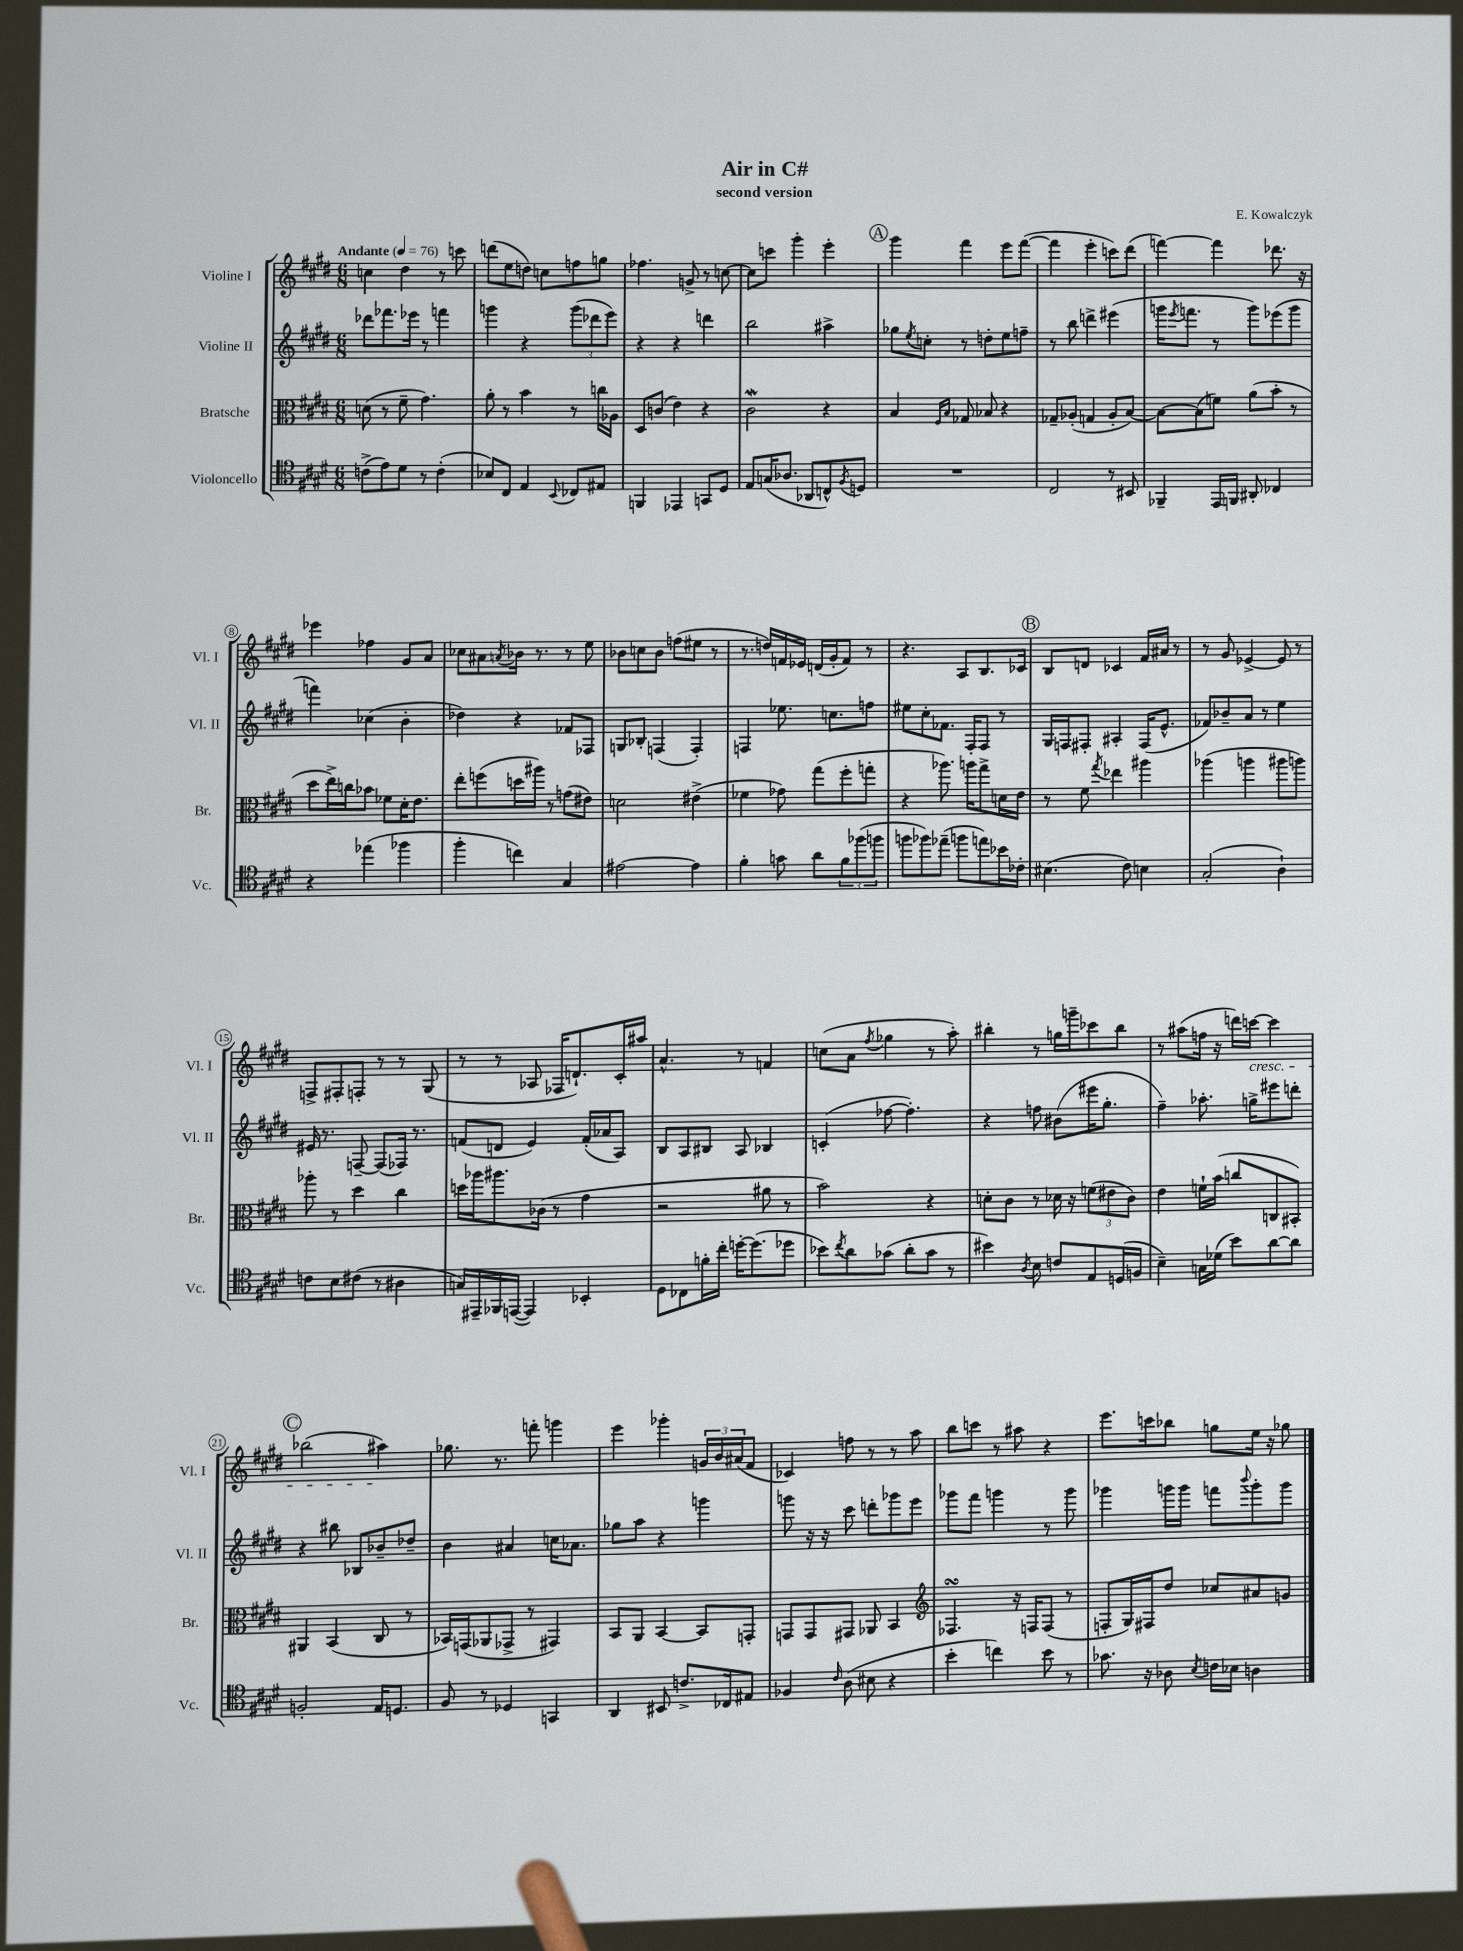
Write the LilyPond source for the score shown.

\header { title = "Air in C#" composer = "E. Kowalczyk" subtitle = "second version" }
<<
\new StaffGroup <<
\new Staff = "s0" \with { instrumentName = "Violine I" shortInstrumentName = "Vl. I" } {
    \clef treble \key e \major \numericTimeSignature \time 6/8 \tempo "Andante" 4 = 76
    c''4 dis''4 r8 c'''8 |
    d'''8( e''8 d''8) c''8 f''8 g''8 |
    fes''4. g'8-> r8 c''8~ |
    c''8 c'''8 gis'''4-. e'''4-. |
    \mark \markup { \circle "A" } gis'''4 fis'''4 e'''8 fis'''8~( |
    fis'''4 e'''4-. c'''8) dis'''8( |
    f'''4~) f'''4 des'''8. r16 |
    ees'''4 fes''4 gis'8 a'8 |
    ces''8 ais'8 \acciaccatura { a'8 } bes'16 r8. r8 e''8 |
    bes'8 c''8 bes'8 f''8( eis''8 r8 |
    r8. d''16) f'16 ees'16 d'16( gis'16-. f'8) r8 |
    r4. a8 b8. ces'16 |
    \mark \markup { \circle "B" } b8 d'8 ces'4 fis'16 ais'16 r8 |
    r8 gis'8 ees'4~-> ees'8 r8 |
    f8-> fis8-. f8-. r8 r8 gis8( |
    r8 r8 aes8 fes16 d'8.-!) cis'16-. ais''16 |
    a'4.-^ r8 f'4 |
    c''8( a'8 \acciaccatura { fis''8 } ges''4 r8 a''8-.) |
    bis''4-. r8 g''16 g'''16-- ces'''8 bis''8 |
    r8 ais''8( f''16 r16 d'''16) c'''16~\cresc c'''4 |
    \mark \markup { \circle "C" } bes''2( ais''4\!) |
    ges''8. r8. f'''8-. g'''4 |
    e'''4 ges'''4-. \tuplet 3/2 { g'16 b'16 ais'16( } fis'8 |
    ces'4) f''8 r8 r8 a''8 |
    b''8 c'''8 r8 ais''8 r4 |
    e'''8. c'''16 bes''8 g''8 e''16 r16 ges''8 \bar "|." |
}
\new Staff = "s1" \with { instrumentName = "Violine II" shortInstrumentName = "Vl. II" } {
    \clef treble \key e \major \numericTimeSignature \time 6/8
    des'''8 fes'''8. ees'''16 r8 f'''4 |
    g'''4 r4 \tuplet 3/2 { g'''8( des'''8 e'''8) } |
    r4 r4 d'''4 |
    b''2 ais''4-> |
    \mark \markup { \circle "A" } ges''8 \acciaccatura { e''8 } c''8-. r8 d''8-. e''8 f''8-- |
    r8 b''8 d'''4-> eis'''4( |
    g'''16 \acciaccatura { e'''8 } f'''8. r8 g'''8) ees'''8( g'''8 |
    f'''4) ces''4( b'4-. |
    des''4) r4 fes'8 fes8 |
    g8 bes8-. f4( f4-.) |
    f4 ees''8. c''8. f''8 |
    eis''8 cis''8-. fes'8. fis16-. fis8 r8 |
    \mark \markup { \circle "B" } gis16 f16 fis8-. ais4-. fis16( e'8.-^ |
    fes'8) bes'8-- a'8 r8 e''4 |
    eis'16 r8. f8~-- f8( fes16) r8. |
    f'8( d'8 e'4) f'16-.( aes'16 a8) |
    b8 a8 bis8 a8 bes4 |
    c'4-.( fes''8~ fes''4.-.) |
    r4 f''8 bis'8( eis'''16 gis''8.-. |
    fis''4--) aes''8.-. g''16-> eis'''8 d'''8-. |
    \mark \markup { \circle "C" } r4 bis''8 bes8 bes'8-- des''8-- |
    b'4 ais'4 c''16 aes'8. |
    ges''8 a''8 r4 g'''4 |
    g'''8 r16 r16 cis'''8 d'''8-. ges'''8 e'''8 |
    ges'''8 fis'''8 g'''4 r8 g'''8 |
    ges'''4 g'''16 g'''16 f'''8 \appoggiatura { b'''8 } g'''8-. g'''8 \bar "|." |
}
\new Staff = "s2" \with { instrumentName = "Bratsche" shortInstrumentName = "Br." } {
    \clef alto \key e \major \numericTimeSignature \time 6/8
    d'8( r8 fis'8-- gis'4.) |
    a'8-. r8 b'4 r8 c''16 aes16 |
    dis8 c'8( e'4) r4 |
    cis'2\mordent r4 |
    \mark \markup { \circle "A" } b4 \grace { fis16 b16 } ges8 bes8 r4 |
    ges8-- aes8-.( g4 aes8-. b8~) |
    b8~ b8( f'8) a'8( b'8-. r8 |
    dis''8 e''16->) c''16 bes'8 fes'8 dis'16-. e'8. |
    e''8-. f''8( d''16 ais''16) r8 g'8( eis'8) |
    d'2 eis'4->( |
    fes'4 ges'8) gis''8( fis''8-. g''8-. |
    r4 aes''8.) a''16 gis''8-> d'16 e'16 |
    \mark \markup { \circle "B" } r8 fis'8 \acciaccatura { gis''8 } ees''4 ais''4 |
    aes''4( a''4 ais''8 a''8) |
    aes''8-. r8 dis''4 cis''4 |
    d''16 aes''16 ais''8. ces'16( r8 gis'4 |
    r2 ais'8 r8 |
    b'2) r4 |
    d'8-. cis'8 r8 des'16 r16 \tuplet 3/2 { f'8( eis'8 cis'8) } |
    e'4 f'16-! b'16( c''8 c8 bis,8-.) |
    \mark \markup { \circle "C" } ais,4 b,4( cis8 r8 |
    bes,16) g,16( aes,8 ges,8-> r8 gis,4) |
    b,8 a,8 b,4~ b,8 g,8-. |
    g,8 g,8 gis,8 aes,8 b,4 |
    \clef treble fes4.\turn r16 f16 f8( r8 |
    f8-. gis16) fis16 dis''8 ces''8 ais'8 g'8 \bar "|." |
}
\new Staff = "s3" \with { instrumentName = "Violoncello" shortInstrumentName = "Vc." } {
    \clef tenor \key e \major \numericTimeSignature \time 6/8
    c'8->( e'8) dis'8 r8 c'4-.( |
    bes8) cis8 e4 \appoggiatura { b,8 } ces8 eis8 |
    f,4 ees,4 g,8 dis8 |
    e8 g16( aes8. aes,8 c8-^) \acciaccatura { fis8 } d8 |
    \mark \markup { \circle "A" } R2. |
    cis2 r8 bis,8 |
    fes,4-- e,16 f,16 ais,8-. ces4 |
    r4 ees''4( fes''4 |
    fis''4-. c''4) gis4 |
    eis'2~ eis'4 |
    fis'4-. g'8 a'8 \tuplet 3/2 { fis'8 fes''8( f''8 } |
    f''8 fes''8) ees''8--( f''8 e''8) bes'16 ces'16-. |
    \mark \markup { \circle "B" } bis4.( cis'8) b4 |
    gis2-.( a4-!) |
    c'8 b8 cis'8( r8 ais4 |
    g16) eis,16-- fes,16 e,16~( e,4) bes,4-. |
    dis8 ces8 f'16-. cis''16-. d''16~-. d''8.( des''8 |
    bes'8) \acciaccatura { cis''8 } a'8 ges'8( a'8-. ges'8 r8 |
    bis'4) \acciaccatura { a8 } b8 c'8 e8 d16( f16 |
    b4--) g16 des'16( b'8) a'8~ a'8 |
    \mark \markup { \circle "C" } f2-. e16 d8. |
    fis8 r8 des4 g,4 |
    a,4 bis,8 c'8.-> ces16 eis8 |
    fes4 \grace { cis'16 } a8( bis8 r4 |
    b'4-. c''4) b'8 r8 |
    ges'8. r16 aes8 \acciaccatura { b8 } c'16 bes16 a4 \bar "|." |
}
>>
>>
\layout { \context { \Score \override BarNumber.stencil = #(make-stencil-circler 0.1 0.3 ly:text-interface::print) } }
